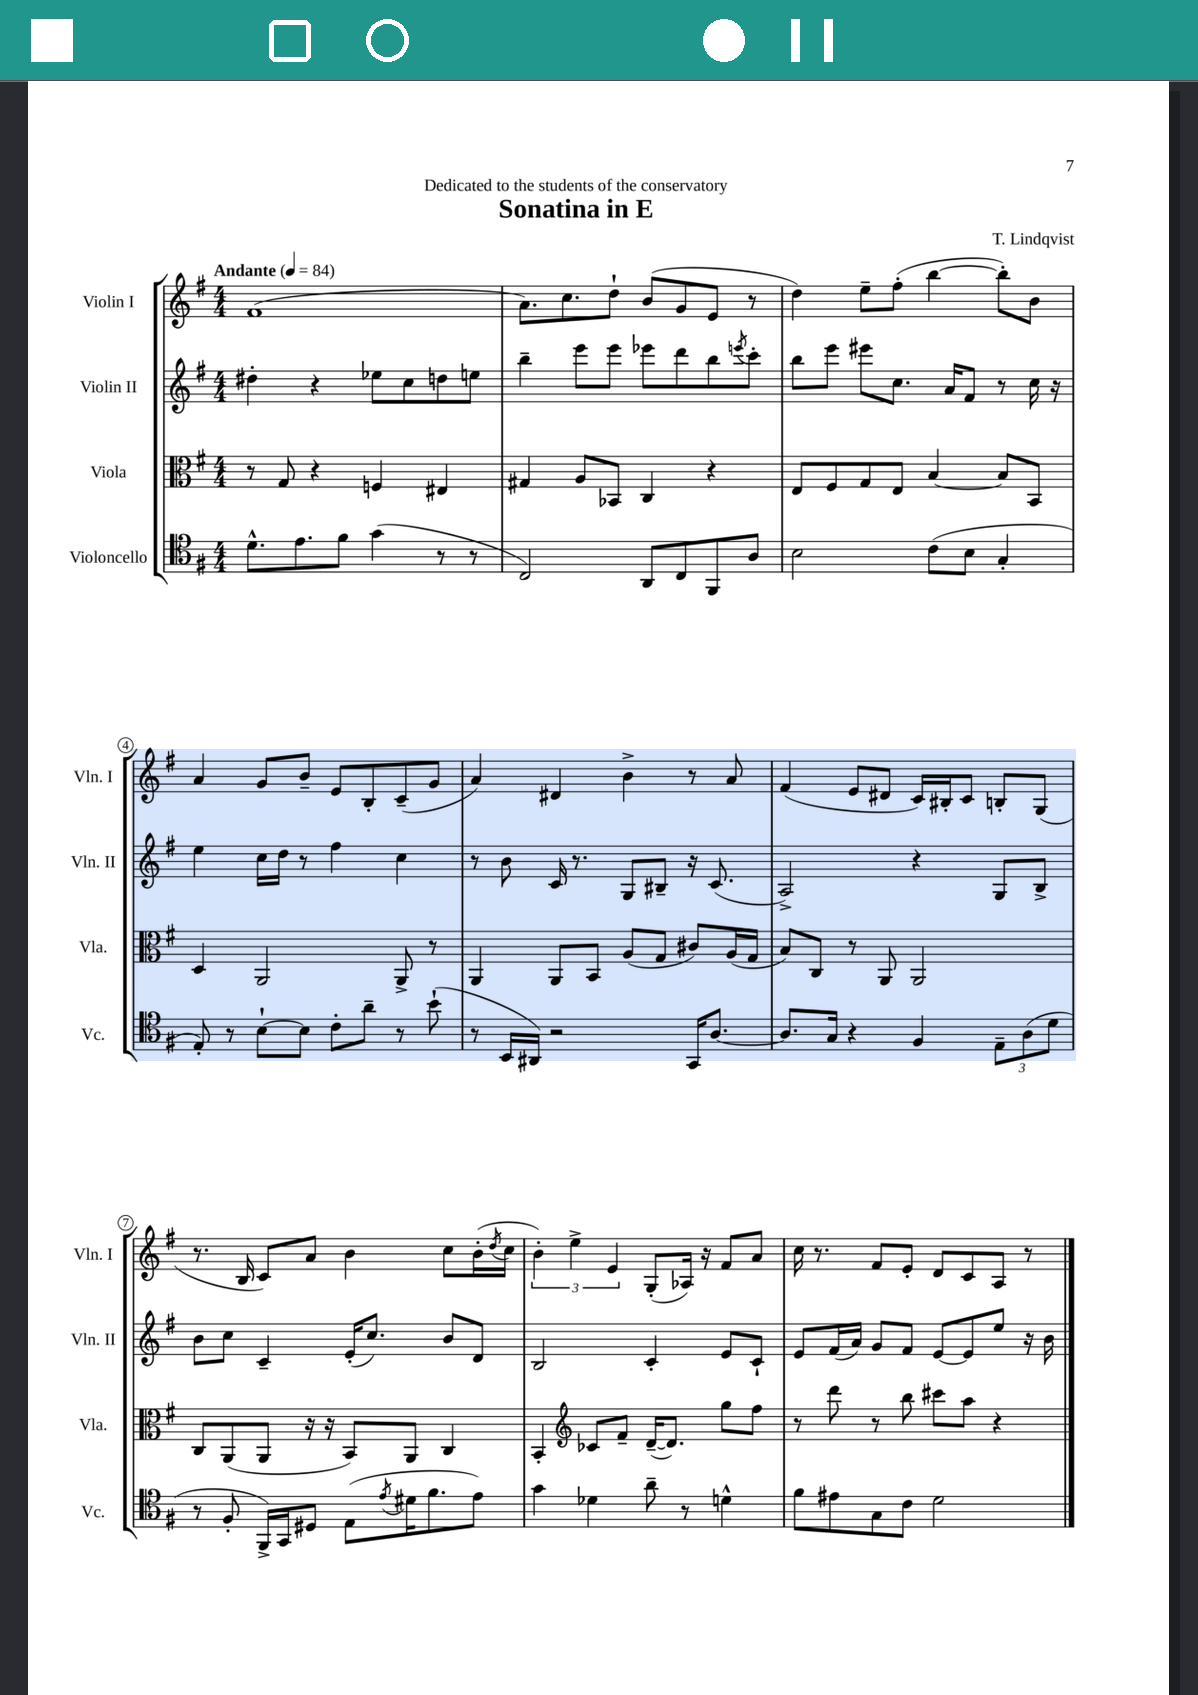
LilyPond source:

\header { title = "Sonatina in E" composer = "T. Lindqvist" dedication = "Dedicated to the students of the conservatory" }
<<
\new StaffGroup <<
\new Staff = "s0" \with { instrumentName = "Violin I" shortInstrumentName = "Vln. I" } {
    \clef treble \key g \major \numericTimeSignature \time 4/4 \tempo "Andante" 4 = 84
    fis'1( |
    a'8.) c''8. d''8-! b'8( g'8 e'8 r8 |
    d''4) e''8-- fis''8-.( b''4~ b''8-.) b'8 |
    a'4 g'8 b'8-- e'8 b8-. c'8--( g'8 |
    a'4) dis'4 b'4-> r8 a'8 |
    fis'4( e'8 dis'8 c'16) bis16-. c'8 b8-. g8( |
    r8. b16 c'8) a'8 b'4 c''8 b'16-.( \acciaccatura { d''8 } c''16 |
    \tuplet 3/2 { b'4-.) e''4-> e'4 } g8-.( aes16) r16 fis'8 a'8 |
    c''16 r8. fis'8 e'8-. d'8 c'8 a8 r8 \bar "|." |
}
\new Staff = "s1" \with { instrumentName = "Violin II" shortInstrumentName = "Vln. II" } {
    \clef treble \key g \major \numericTimeSignature \time 4/4
    dis''4-. r4 ees''8 c''8 d''8 e''8 |
    b''4-- e'''8 e'''8 ees'''8 d'''8 b''8 \acciaccatura { e'''8 } c'''8-. |
    b''8 e'''8 eis'''8 c''8. a'16 fis'8 r8 c''16 r16 |
    e''4 c''16 d''16 r8 fis''4 c''4 |
    r8 b'8 c'16 r8. g8 bis8-- r16 c'8.( |
    a2->) r4 g8 b8-> |
    b'8 c''8 c'4-- e'16-.( c''8.) b'8 d'8 |
    b2 c'4-. e'8 c'8-! |
    e'8 fis'16( a'16) g'8 fis'8 e'8~ e'8 e''8 r16 b'16 \bar "|." |
}
\new Staff = "s2" \with { instrumentName = "Viola" shortInstrumentName = "Vla." } {
    \clef alto \key g \major \numericTimeSignature \time 4/4
    r8 g8 r4 f4 eis4 |
    gis4 a8 bes,8 c4 r4 |
    e8 fis8 g8 e8 b4~ b8 b,8 |
    d4 a,2 a,8-> r8 |
    a,4 a,8 b,8 a8( g8 cis'8) a16( g16 |
    b8) c8 r8 a,8 a,2 |
    c8 a,8( a,8 r16 r16 b,8) a,8 c4 |
    b,4-. \clef treble ces'8 fis'8-- d'16~--( d'8.) g''8 fis''8 |
    r8 d'''8 r8 b''8 cis'''8 a''8 r4 \bar "|." |
}
\new Staff = "s3" \with { instrumentName = "Violoncello" shortInstrumentName = "Vc." } {
    \clef tenor \key g \major \numericTimeSignature \time 4/4
    d'8.-^ e'8. fis'8 g'4( r8 r8 |
    c2) a,8 c8 fis,8 a8 |
    b2 c'8( b8 g4-. |
    e8-.) r8 b8~-! b8 c'8-. a'8-- r8 b'8-!( |
    r8 b,16 ais,16) r2 g,16 a8.~ |
    a8. g16 r4 fis4 \tuplet 3/2 { e8-- a8( d'8 } |
    r8 fis8-. fis,16->) g,16 dis8 e8( \acciaccatura { e'8 } dis'16 fis'8. e'8) |
    g'4 des'4 a'8-- r8 d'4-^ |
    fis'8 eis'8 g8 c'8 d'2 \bar "|." |
}
>>
>>
\layout { \context { \Score \override BarNumber.stencil = #(make-stencil-circler 0.1 0.3 ly:text-interface::print) } }
